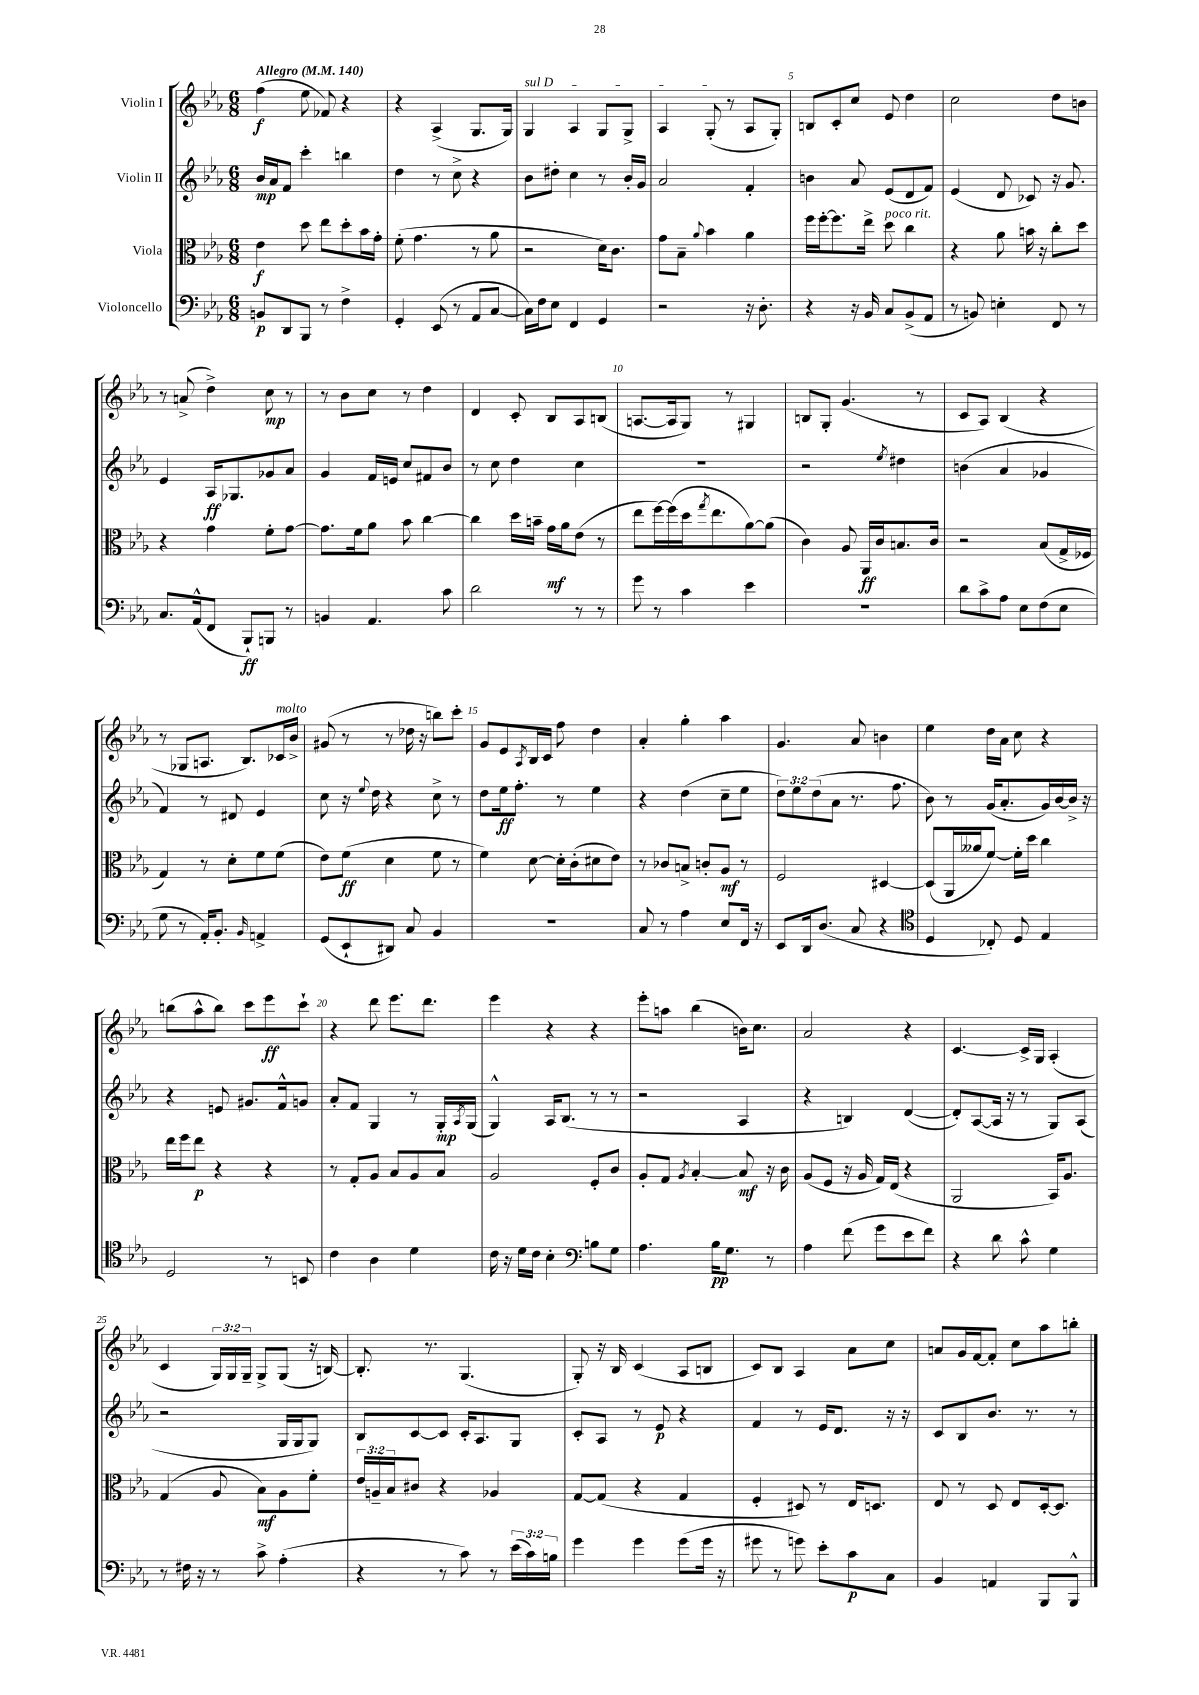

**kern	**kern	**kern	**kern
*staff4	*staff3	*staff2	*staff1
*clefF4	*clefC3	*clefG2	*clefG2
*k[b-e-a-]	*k[b-e-a-]	*k[b-e-a-]	*k[b-e-a-]
*M6/8	*M6/8	*M6/8	*M6/8
*MM140	*MM140	*MM140	*MM140
8BB/L	4e-\	16b-/LL	(4ff\
.	.	16a-/J	.
8DD/	.	8f/J	.
8BBB-/J	8dd\	4ccc'\	8ee-\
8r	8ee-\L	.	8f-/)
4F^\	8dd'\	4bb\	4r
.	16b-\L	.	.
.	16g'\JJ	.	.
=	=	=	=
4GG'/	(8f'\	4dd\	4r
.	4.g\	.	.
(8EE-/	.	8r	(4A-^/
8r	.	8cc^\	.
8AA-/L	8r	4r	8.G/L
[8C/J	8a-\	.	.
.	.	.	16G/Jk)
=	=	=	=
16C\]LL)	2r	8b-\L	4G/
16F\J	.	.	.
8E-\J	.	8dd#'\J	.
4FF/	.	4cc\	4A-/
4GG/	16d\LK)	8r	8G/L
.	8.c\J	.	.
.	.	16b-'/LL	8G^/J
.	.	16g/JJ	.
=	=	=	=
2r	8g\L	2a-/	4A-/
.	8B-~\J	.	.
.	8qqa-/	.	.
.	4b-\	.	(8G'/
.	.	.	8r
16r	4a-\	4f'/	8A-/L
8.D'\	.	.	.
.	.	.	8G'/J)
=	=	=	=
4r	16ff\LL	4b\	8B/L
.	[16ff'\J	.	.
.	8.ff\]	.	8c'/
16r	.	8a-/	8cc/J
16BB-/	16ee-^\Jk	.	.
8C/L	8dd\	(8e-/L	8e-/
(8BB-^/	4cc\	8d/	4dd\
8AA-/J	.	8f/J)	.
=	=	=	=
8r	4r	(4e-/	2cc\
8BB/)	.	.	.
4E'\	8a-\	8d/	.
.	16b\	8c-/)	.
.	16r	.	.
8FF/	8cc'\L	16r	8dd\L
.	.	8.g/	.
8r	8dd\J	.	8b\J
=	=	=	=
8.C/L	4r	4e-/	8r
.	.	.	(8a^/
(16AA-^^/k	.	.	.
8FF/J	4g\	16A-/LK	4dd^\)
.	.	8.G-/	.
8BBB-`/L)	.	.	.
8BBB/J	8f'\L	8g-/	8cc\
8r	[8g\J	8a-/J	8r
=	=	=	=
4BB/	8.g\]L	4g/	8r
.	.	.	8b-\L
.	16f\k	.	.
4.AA-/	8a-\J	16f/LL	8cc\J
.	.	16e/JJ	.
.	8b-\	8cc/L	8r
.	[4cc\	8f#/	4dd\
8c\	.	8b-/J	.
=	=	=	=
2d\	4cc\]	8r	4d/
.	.	8cc\	.
.	16dd\LL	4dd\	8c'/
.	16b~\JJ	.	.
.	16g\LL	.	8B-/L
.	16a-\J	.	.
8r	(8e-\J	4cc\	8A-/
8r	8r	.	(8B/J
=	=	=	=
8g\	8ee-\L	2.r	[8.A/L
8r	[16ff\L)	.	.
.	(16ff\]	.	16A/]k
4c\	16dd\J	.	8G/J)
.	8qgg/	.	.
.	8.ee-\	.	.
.	.	.	8r
4e-\	[8a-\)	.	4G#/
.	(8a-\]J	.	.
=	=	=	=
2.r	4c\)	2r	8B/L
.	.	.	8G'/J
.	8A-/	.	(4.g/
.	16AA-/LL	.	.
.	16c/J	.	.
.	.	8qee-/	.
.	8.B/	4dd#\	.
.	.	.	8r
.	16c/Jk	.	.
=	=	=	=
8d\L	2r	(4b\	8c/L
8c^\	.	.	8A-/J)
8A-\J	.	4a-/	(4B-/
8E-\L	.	.	.
(8F\	(8B-/L	4g-/	4r
8E-\J	16G^/L	.	.
.	16F-/JJ	.	.
=	=	=	=
8G\	4G/)	4f/)	8r
8r	.	.	8G-/L
16AA-'/LK)	8r	8r	8.A/J
8.BB-'/J	.	.	.
.	8d'\L	8d#/	.
.	.	.	8.B-/L)
16qqBB-/	.	.	.
4AA^/	8f\	4e-/	.
.	(8f\J	.	16c-/L
.	.	.	16b-^/JJ
=	=	=	=
(8GG/L	8e-\L)	8cc\	(8g#/
8EE-`/	(8f\J	16r	8r
.	.	8qqee-/	.
.	.	16dd\	.
8DD#/J)	4d\	4r	8r
8C/	.	.	16dd-\
.	.	.	16r
4BB-/	8f\	8cc^\	8bb\L)
.	8r	8r	8ccc'\J
=	=	=	=
2.r	4f\)	8dd\L	8g/L
.	.	16ee-\k	8e-/
.	.	8.ff'\J	.
.	.	.	8qA-/
.	[8d\	.	16B-/L
.	.	.	16c/JJ
.	16d'\]LL	8r	8ff\
.	(16c'\J	.	.
.	8d#\	4ee-\	4dd\
.	8e-\J)	.	.
=	=	=	=
8C/	8r	4r	4a-'/
8r	8c-/L	.	.
4A-\	8B^/J	(4dd\	4gg'\
.	8c'/L	.	.
8E-/L	8A-/J	8cc~\L	4aa-\
16FF/Jk	8r	8ee-\J	.
16r	.	.	.
=	=	=	=
8EE-/L	2F/	12dd\L)	4.g/
.	.	12ee-\	.
16DD/k	.	.	.
.	.	(12dd\	.
(8.D/J	.	.	.
.	.	8a-\J	.
8C/	.	8.r	8a-/
4r	[4D#/	.	4b\
.	.	8.ff\	.
=	=	=	=
*clefC4	*	*	*
4D/	(8D#/]L	8b-\)	4ee-\
.	16AA-/L	8r	.
.	16a--/J	.	.
8C-'/)	[8f/J)	(16g/LK	16dd\LL
.	.	8.a-'/	16a-\JJ
8D/	16f'\]LL	.	8cc\
.	16dd\JJ	.	.
4E-/	4cc\	16g/L)	4r
.	.	[16b-/	.
.	.	16b-^/]JJ	.
.	.	16r	.
=	=	=	=
2D/	16ee-\LL	4r	(8bb\L
.	16ff\J	.	.
.	8ee-\J	.	8aa-^^\
.	4r	8e/	8bb\J)
.	.	8.g#/L	8ccc\L
8r	4r	.	8eee-\
.	.	16f^^/k	.
8BB/	.	8g/J	8ccc`\J
=	=	=	=
4c\	8r	8a-'/L	4r
.	8G'/L	8f/J	.
4A-\	8A-/J	4G/	8ddd\
.	8B-/L	.	8.eee-\L
4d\	8A-/	8r	.
.	.	.	8.ddd\J
.	8B-/J	16G'/LL	.
.	.	8qA-/	.
.	.	(16G/JJ	.
=	=	=	=
16c\	2A-/	4G^^/)	4eee-\
16r	.	.	.
16d\LL	.	.	.
16c\JJ	.	.	.
4B-'\	.	16A-/LK	4r
.	.	(8.B-/J	.
*clefF4	*	*	*
8B\L	8F'/L	8r	4r
8G\J	8c/J	8r	.
=	=	=	=
4.A-\	8A-'/L	2r	8eee-'\L
.	8G/J	.	8aa\J
.	8qA-/	.	.
.	[4B-'/	.	(4bb-\
16B-\LK	.	.	.
8.G\J	.	.	.
.	8B-/]	4A-/	16b\LK)
.	.	.	8.cc\J
8r	16r	.	.
.	16c\	.	.
=	=	=	=
4A-\	(8A-/L	4r	2a-/
.	8F/J	.	.
(8f\	16r	4B/)	.
.	16A-/	.	.
8g\L	16G/LL)	.	.
.	(16E-/JJ	.	.
8e-\	4r	([4d/	4r
8f\J)	.	.	.
=	=	=	=
4r	2AA-/	8d'/]L)	[4.c/
.	.	([8A-/	.
8d\	.	16A-/]Jk	.
.	.	16r	.
8c^^\	.	8r	16c^/]LL
.	.	.	16G/JJ
4G\	16BB-/LK)	8G/L)	(4A-'/
.	8.A-/J	.	.
.	.	(8A-/J	.
=	=	=	=
8r	(4G/	2r	4c/
16F#\	.	.	.
16r	.	.	.
8r	8A-/	.	24G/LL)
.	.	.	24G/
.	.	.	24G~/JJ
8c^\	8B-\L)	.	8G^/L
(4A-'\	8A-\	16G/LL	(8G/J
.	.	16G/J	.
.	8f'\J	8G/J)	16r
.	.	.	[16B/)
=	=	=	=
4r	24e-/LL	8B-/L	8.B'/]
.	24A~/	.	.
.	24B-/J	.	.
.	8c#/J	[8c/	.
.	.	.	8.r
8r	4r	8c/]J	.
8c\)	.	16c'/LK	(4.G/
.	.	8.A-/	.
8r	4A-/	.	.
(24e-\LL	.	8G/J	.
24c\)	.	.	.
24B\JJ	.	.	.
=	=	=	=
4g\	[8G/L	8c'/L	8G'/)
.	(8G/]J	8A-/J	16r
.	.	.	16B-/
4g\	4r	8r	(4c/
.	.	8e-/	.
(8g\L	4G/	4r	8A-/L
16g\Jk	.	.	8B/J
16r	.	.	.
=	=	=	=
8g#\	4F'/	4f/	8c/L)
8r	.	.	8B-/J
8g\)	8D#/)	8r	4A-/
8e-'\L	8r	16e-/LK	.
.	.	8.d/J	.
8c\	16E-/LK	.	8a-\L
.	8.D/J	.	.
8C\J	.	16r	8cc\J
.	.	16r	.
=	=	=	=
4BB-/	8E-/	8c/L	8a/L
.	8r	8B-/	16g/L
.	.	.	[16f/J
4AA/	8D/	8.b-/J	8f'/]J
.	8E-/L	.	8cc\L
.	.	8.r	.
8BBB-/L	[16D'/k	.	8aa-\
.	8.D/]J	.	.
8BBB-^^/J	.	8r	8bb'\J
==	==	==	==
*-	*-	*-	*-
